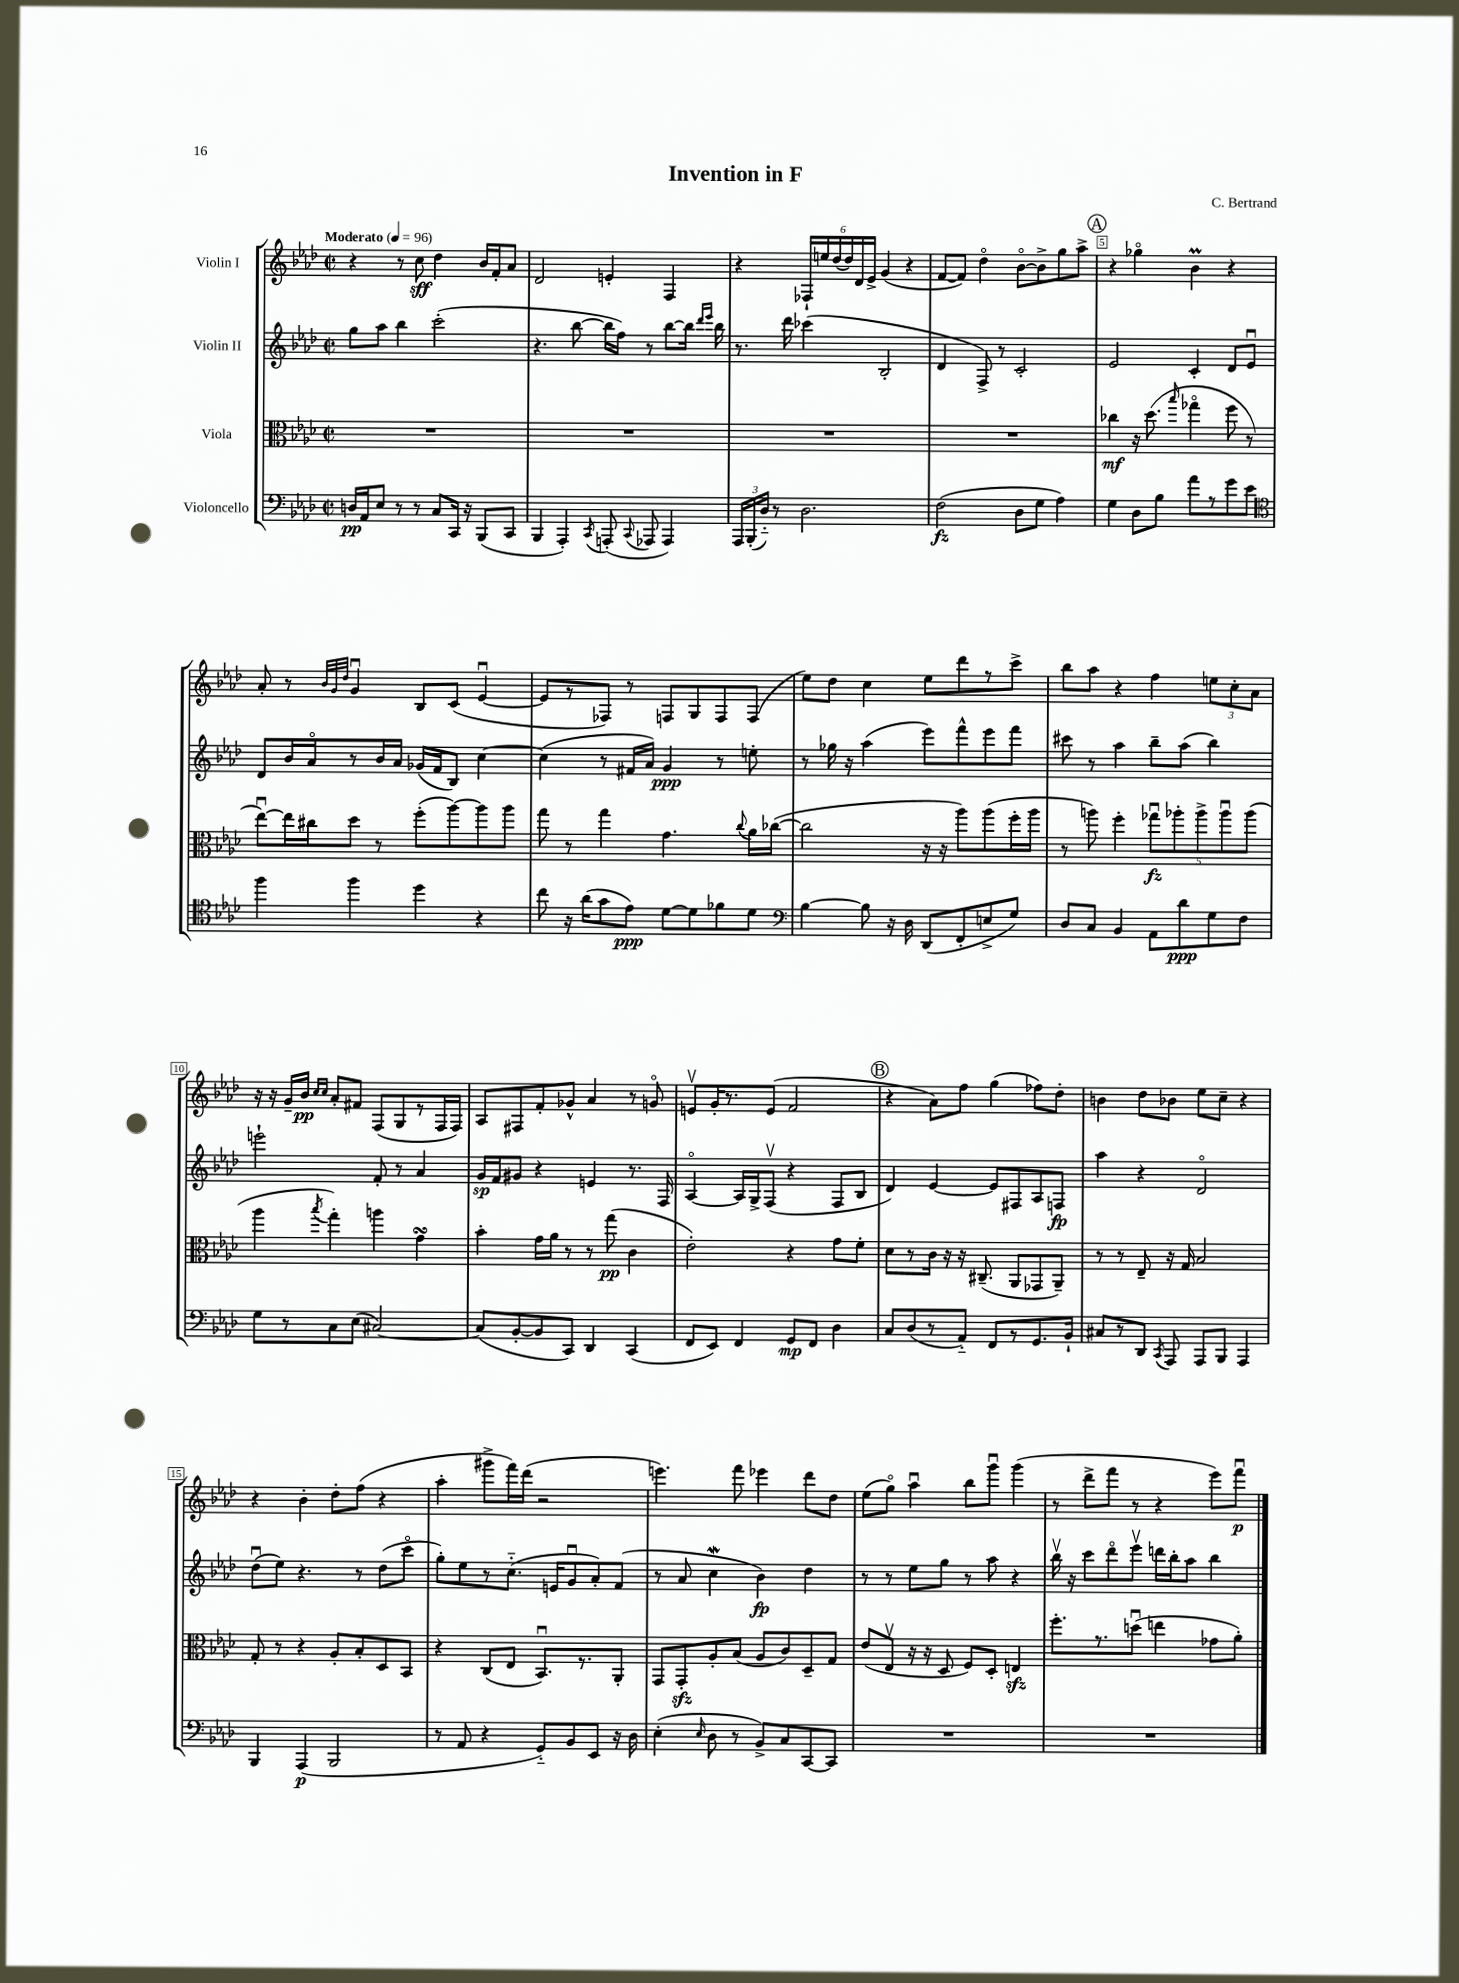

**kern	**kern	**kern	**kern
*staff4	*staff3	*staff2	*staff1
*clefF4	*clefC3	*clefG2	*clefG2
*k[b-e-a-d-]	*k[b-e-a-d-]	*k[b-e-a-d-]	*k[b-e-a-d-]
*M2/2	*M2/2	*M2/2	*M2/2
*met(c|)	*met(c|)	*met(c|)	*met(c|)
*MM96	*MM96	*MM96	*MM96
16D	1r	8gg	4r
16AA-	.	.	.
8E-	.	8aa-	.
8r	.	4bb-	8r
8r	.	.	8cc
8C	.	(2ccc'	4dd-
16CC	.	.	.
16r	.	.	.
(8BBB-	.	.	16b-
.	.	.	16f'
8CC	.	.	8a-
=	=	=	=
4BBB-	1r	4.r	2d-
4AAA-')	.	.	.
.	.	[8bb-	.
8qCC	.	.	.
(8AAA'	.	16bb-]	4e'
.	.	16ff)	.
8qqCC	.	.	.
8AAA-	.	8r	.
4AAA-)	.	[8bb-	4F
.	.	16bb-]	.
.	.	16qqddd-	.
.	.	16qqeee-	.
.	.	16bb-	.
=	=	=	=
24AAA-	1r	8.r	4r
(24BBB-'	.	.	.
24D-'~)	.	.	.
8r	.	.	.
.	.	16ddd-	.
2.D-	.	(4ccc-	24F-`
.	.	.	24ee
.	.	.	(24dd-
.	.	.	24dd-)
.	.	.	24d-
.	.	.	24e-^
.	.	2B-'	(4g
.	.	.	4r
=	=	=	=
(2F	1r	4d-	[8f
.	.	.	8f])
.	.	8F^)	4dd-o
.	.	8r	.
8D-	.	2c'	[8b-o
8G	.	.	8b-^]
4A-)	.	.	8gg
.	.	.	8aa-^
=	=	=	=
4G	4cc-	2e-	4r
8D-	16r	.	4gg-o
.	(8.dd-	.	.
8B-	.	.	.
.	16qqbb-	.	.
8a-	4gg-o	4c'	4b-
8r	.	.	.
8g	8ff	8d-	4r
8e-	8r	8e-u	.
=	=	=	=
*clefC4	*	*	*
4ff	[8ee-u)	8d-	8a-'
.	16ee-]	16b-	8r
.	16cc#	16a-o	.
.	.	.	32qqb-
.	.	.	32qqg
.	.	.	32qqdd-
4ff	8dd-	8r	4gu
.	8r	16b-	.
.	.	16a-	.
4dd-	(8ff'	(16g-	8B-
.	.	16f	.
.	[8aa-)	8B-)	(8c
4r	8aa-]	[4cc	[4e-u
.	8aa-	.	.
=	=	=	=
8cc	8gg	(4cc]	8e-]
16r	8r	.	8r
(16a-	.	.	.
8g	4gg	8r	8F-)
8e-)	.	16f#	8r
.	.	16a-)	.
[8d-	4.g	4g	8F
8d-]	.	.	8G
8f-	.	8r	8F
.	8qqcc	.	.
8d-	16a-	8ee'	(8F
.	([16cc-	.	.
=	=	=	=
*clefF4	*	*	*
[4B-	2cc-]	8r	8ee-)
.	.	16gg-	8dd-
.	.	16r	.
8B-]	.	(4aa-	4cc
16r	.	.	.
16D-	.	.	.
(8DD-	16r	8eee-)	8ee-
.	16r	.	.
8FF'	8aa-)	8fff^^	8ddd-
8E^	(8aa-	8eee-	8r
8G)	16ff'	8fff	8ccc^
.	16aa-	.	.
=	=	=	=
8D-	8r	8ccc#	8bb-
8C	8aa)	8r	8aa-
4BB-	4ff'	4aa-	4r
8AA-	10gg-u	8bb-~	4ff
.	10aa-'	.	.
8d-	.	(8aa-	.
.	10aa-^	.	.
8G	.	4bb-)	12ee
.	10aa-u	.	.
.	.	.	12cc'
8F	.	.	.
.	(10aa-	.	.
.	.	.	12a-
=	=	=	=
8G	4aa-	2eee`	16r
.	.	.	16r
8r	.	.	16g~
.	.	.	16b-
.	.	.	16qqcc
.	8qbb-	.	16qqcc
8C	4gg')	.	8a-'
(8E-	.	.	8f#
[2C#)	4aa	8f'	(8F
.	.	8r	8G
.	4g	4a-	8r
.	.	.	16F
.	.	.	16F)
=	=	=	=
(8C#]	4b-'	16g	8A-
.	.	16f	.
[8BB-'	.	8g#	8F#
8BB-]	16g	4r	8f'
.	16a-	.	.
8CC)	8r	.	8g-^^
4DD-	8r	4e	4a-
.	(8gg	.	.
(4CC	4c	8.r	8r
.	.	.	8go
.	.	16F	.
=	=	=	=
8FF	2e-')	[4A-o	8ev
8EE-)	.	.	16g'
.	.	.	8.r
4FF	.	16A-]	.
.	.	16G^	.
.	.	(8Fv	(8e
8GG	4r	4r	2f
8FF	.	.	.
4D-	8g	8F	.
.	8f'	8B-	.
=	=	=	=
8C	8d-	4d-)	4r
(8D-	8r	.	.
8r	16c	[4e-	8a-)
.	16r	.	.
8AA-'~)	16r	.	8ff
.	(8.C#~	.	.
8FF	.	8e-]	(4gg
8r	8AA-	8F#	.
8.GG	8GG-	8A-	8ff-)
.	8AA-~)	8F	8dd-'
16BB-`	.	.	.
=	=	=	=
8C#	8r	4aa-	4b
8r	8r	.	.
8DD-	8E-~	4r	8dd-
8qCC	.	.	.
8AAA-	16r	.	8b-
.	16G	.	.
8AAA-	2B-	2d-o	8ee-
8BBB-	.	.	8cc~
4AAA-	.	.	4r
=	=	=	=
4BBB-	8G'	(8dd-u	4r
.	8r	8ee-)	.
(4AAA-	4r	4.r	4b-'
2BBB-	8A-'	.	8dd-'
.	8B-'	8r	(8ff
.	8D-	(8dd-	4r
.	8BB-	8ccco	.
=	=	=	=
8r	4r	8gg')	4aa-'
8AA-	.	8ee-	.
4r	(8C	8r	8ggg#^
.	8E-	(8.cc'~	16fff)
.	.	.	(16ddd-
8GG'~)	8.BB-u)	.	2r
.	.	16e	.
8BB-	.	8gu	.
.	8.r	.	.
8EE-	.	8a-')	.
16r	8AA-'	(8f	.
16D-	.	.	.
=	=	=	=
(4E-'	8GG	8r	4.eee)
.	8GG'	8a-	.
16qqE-	.	.	.
8D-	8A-'	4cc	.
8r	(8B-	.	8fff
8BB-^)	8A-	4b-)	4eee-
8C	8c)	.	.
[8CC	8D-~	4dd-	8ddd-
8CC]	8G	.	8dd-
=	=	=	=
1r	(8e-	8r	(8ee-
.	8E-v	8r	8ggo)
.	16r	8ee-	4aa-u
.	16r	.	.
.	8D-	8gg	.
.	8F)	8r	8bb-
.	8D-'	8aa-	8gggu
.	4E	4r	(4ggg
=	=	=	=
1r	8.ff'	16bb-v	8r
.	.	16r	.
.	.	8ccc	8ddd-^
.	8.r	.	.
.	.	8ddd-o	8fff
.	(8ddu	8eee-v	8r
.	4ee	16ddd	4r
.	.	16bb-'	.
.	.	8aa-	.
.	8g-	4bb-	8eee-)
.	8a-')	.	8fffu
==	==	==	==
*-	*-	*-	*-
